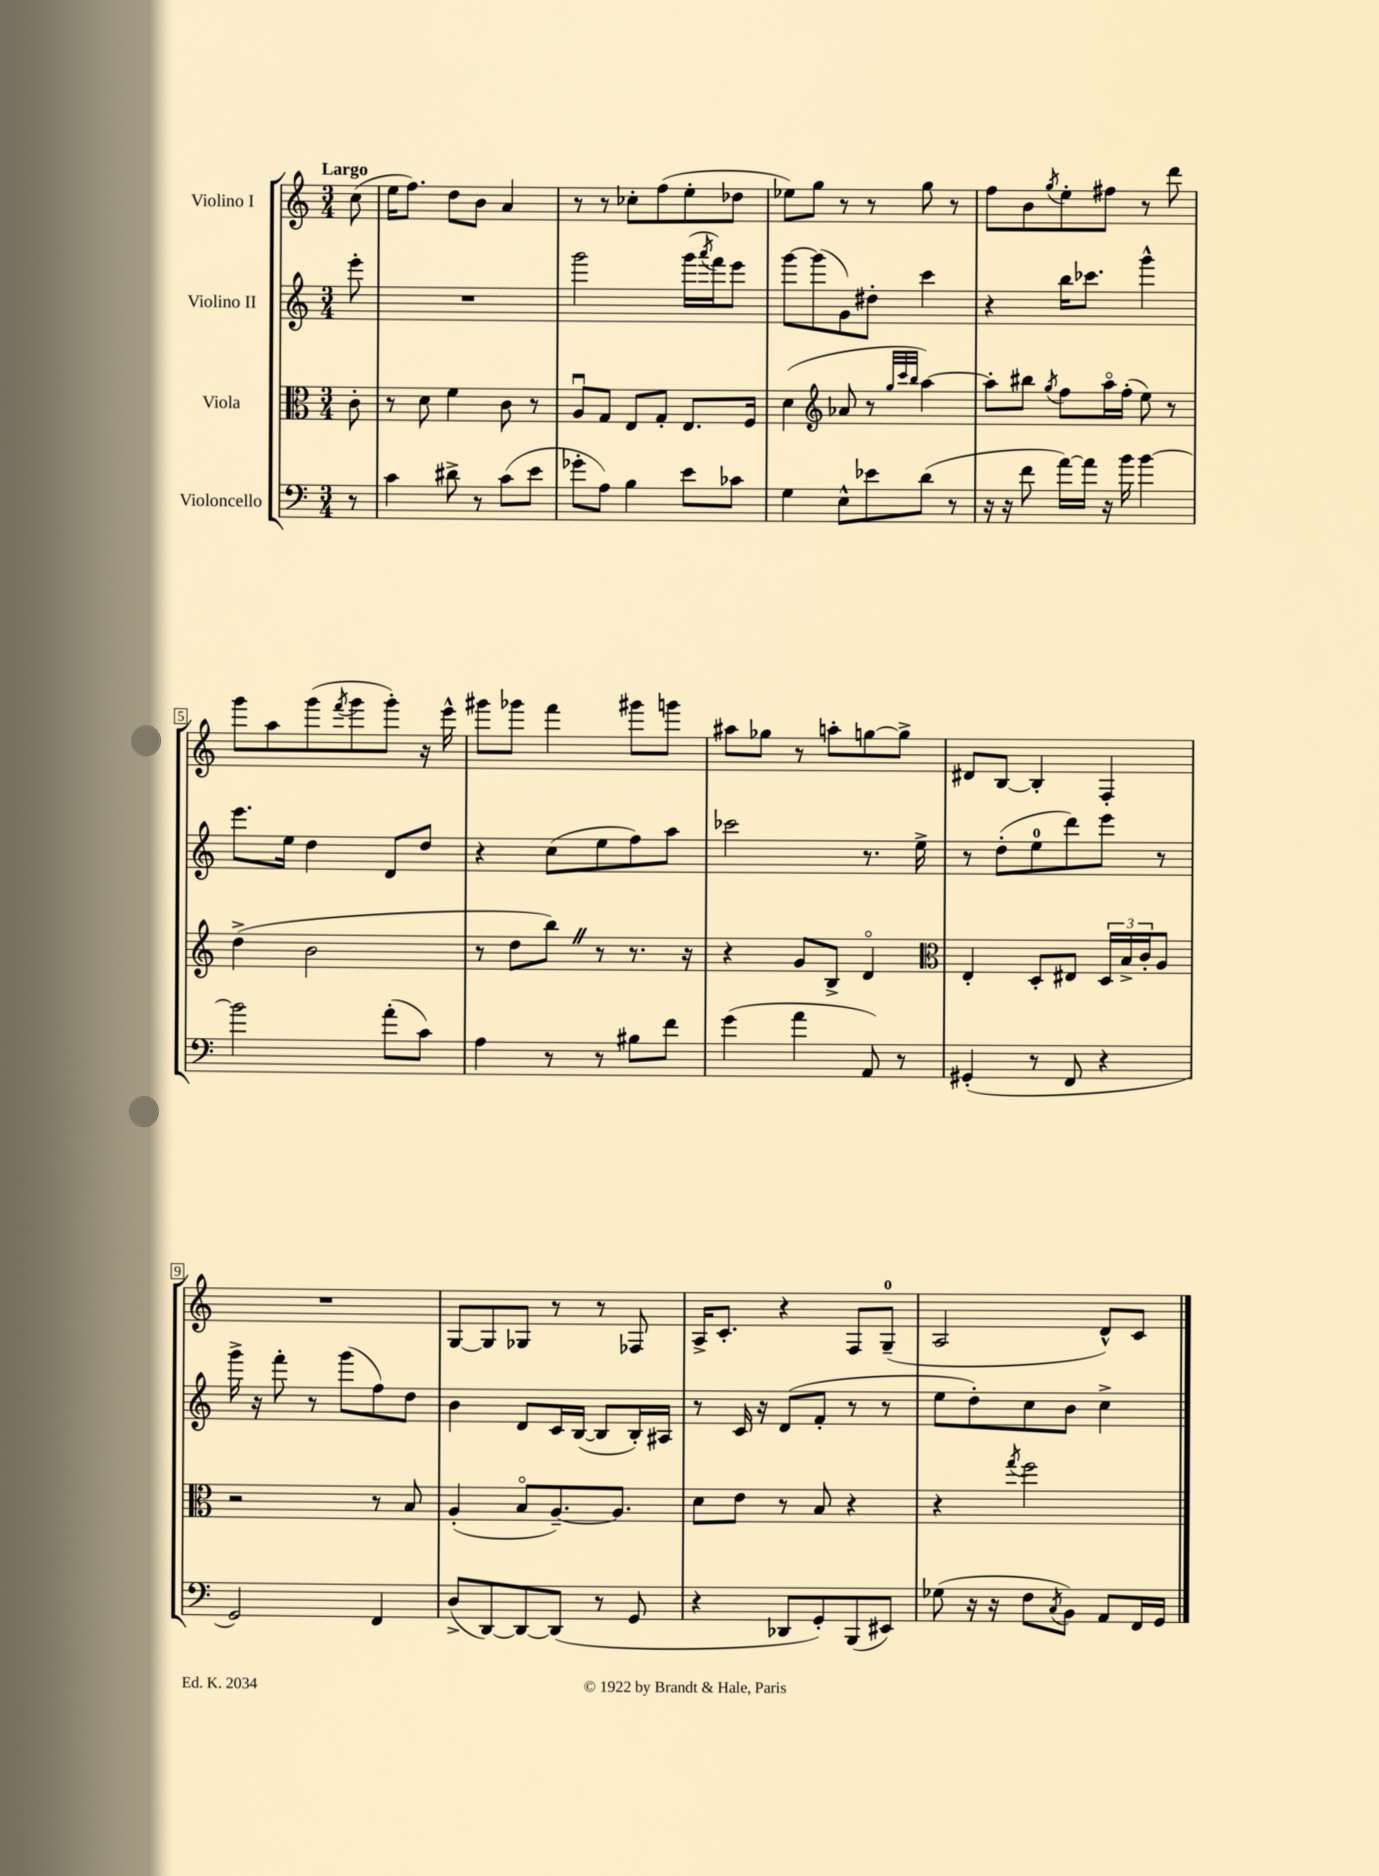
<<
\new StaffGroup <<
\new Staff = "s0" \with { instrumentName = "Violino I" } {
    \clef treble \key c \major \numericTimeSignature \time 3/4 \partial 8 \tempo "Largo"
    c''8( |
    e''16 f''8.) d''8 b'8 a'4 |
    r8 r8 ces''8-. f''8( e''8-. des''8 |
    ees''8) g''8 r8 r8 g''8 r8 |
    f''8 b'8 \acciaccatura { g''8 } e''8-. fis''8 r8 d'''8 |
    g'''8 a''8 g'''8( \acciaccatura { f'''8 } g'''8 g'''8-.) r16 e'''16-^ |
    gis'''8 ges'''8 f'''4 gis'''8 g'''8 |
    ais''8 ges''8 r8 a''8-. g''8~ g''8-> |
    dis'8 b8~ b4-. f4-. |
    R2. |
    g8~ g8 ges8 r8 r8 fes8 |
    a16-> c'8.-. r4 f8 g8-0--( |
    a2 d'8-^) c'8 \bar "|." |
}
\new Staff = "s1" \with { instrumentName = "Violino II" } {
    \clef treble \key c \major \numericTimeSignature \time 3/4 \partial 8
    e'''8-. |
    R2. |
    g'''2 g'''16( \acciaccatura { a'''8 } f'''16) e'''8 |
    g'''8~ g'''8( g'8) dis''8-. c'''4 |
    r4 b''16 ces'''8. g'''4-^ |
    e'''8. e''16 d''4 d'8 d''8 |
    r4 c''8( e''8 f''8) a''8 |
    ces'''2 r8. e''16-> |
    r8 d''8-.( e''8-0 d'''8) e'''8 r8 |
    g'''16-> r16 f'''8-. r8 g'''8( f''8) d''8 |
    b'4 d'8 c'16 b16~( b8 b16-.) ais16 |
    r8 c'16 r16 d'8( f'8-. r8 r8 |
    e''8 d''8-.) c''8 b'8 c''4-> \bar "|." |
}
\new Staff = "s2" \with { instrumentName = "Viola" } {
    \clef alto \key c \major \numericTimeSignature \time 3/4 \partial 8
    c'8-. |
    r8 d'8 f'4 c'8 r8 |
    a8\downbow g8 e8 g8-. e8. f16 |
    d'4( \clef treble aes'8 r8 \grace { g''32 c'''32 b''32 } a''4~) |
    a''8-. bis''8 \acciaccatura { g''8 } f''8 a''16\flageolet f''16-.( e''8) r8 |
    d''4->( b'2 |
    r8 d''8 b''8) \once \override BreathingSign.text = \markup { \musicglyph "scripts.caesura.straight" } \breathe r8 r8. r16 |
    r4 g'8 b8-> d'4\flageolet |
    \clef alto e4-. d8-. eis8 \tuplet 3/2 { d16 b16-> c'16-. } a8 |
    r2 r8 b8 |
    a4-.( b8\flageolet a8.~--) a8. |
    d'8 e'8 r8 b8 r4 |
    r4 \acciaccatura { g''8 } f''2 \bar "|." |
}
\new Staff = "s3" \with { instrumentName = "Violoncello" } {
    \clef bass \key c \major \numericTimeSignature \time 3/4 \partial 8
    r8 |
    c'4 dis'8-> r8 c'8( e'8 |
    ges'8-. a8) b4 e'8 ces'8 |
    g4 e8-^ ees'8 d'8( r8 |
    r16 r16 f'8 a'16~) a'16 r16 b'16 b'4~ |
    b'2 a'8-.( c'8) |
    a4 r8 r8 bis8 f'8 |
    g'4( a'4 a,8) r8 |
    gis,4-.( r8 f,8 r4 |
    g,2) f,4 |
    d8->( d,8~) d,8~ d,8( r8 g,8 |
    r4 des,8 g,8-.) b,,8( eis,8) |
    ges8( r16 r16 f8 \acciaccatura { c8 } b,8) a,8 f,16 g,16 \bar "|." |
}
>>
>>
\layout { \context { \Score \override BarNumber.stencil = #(make-stencil-boxer 0.1 0.3 ly:text-interface::print) } }
